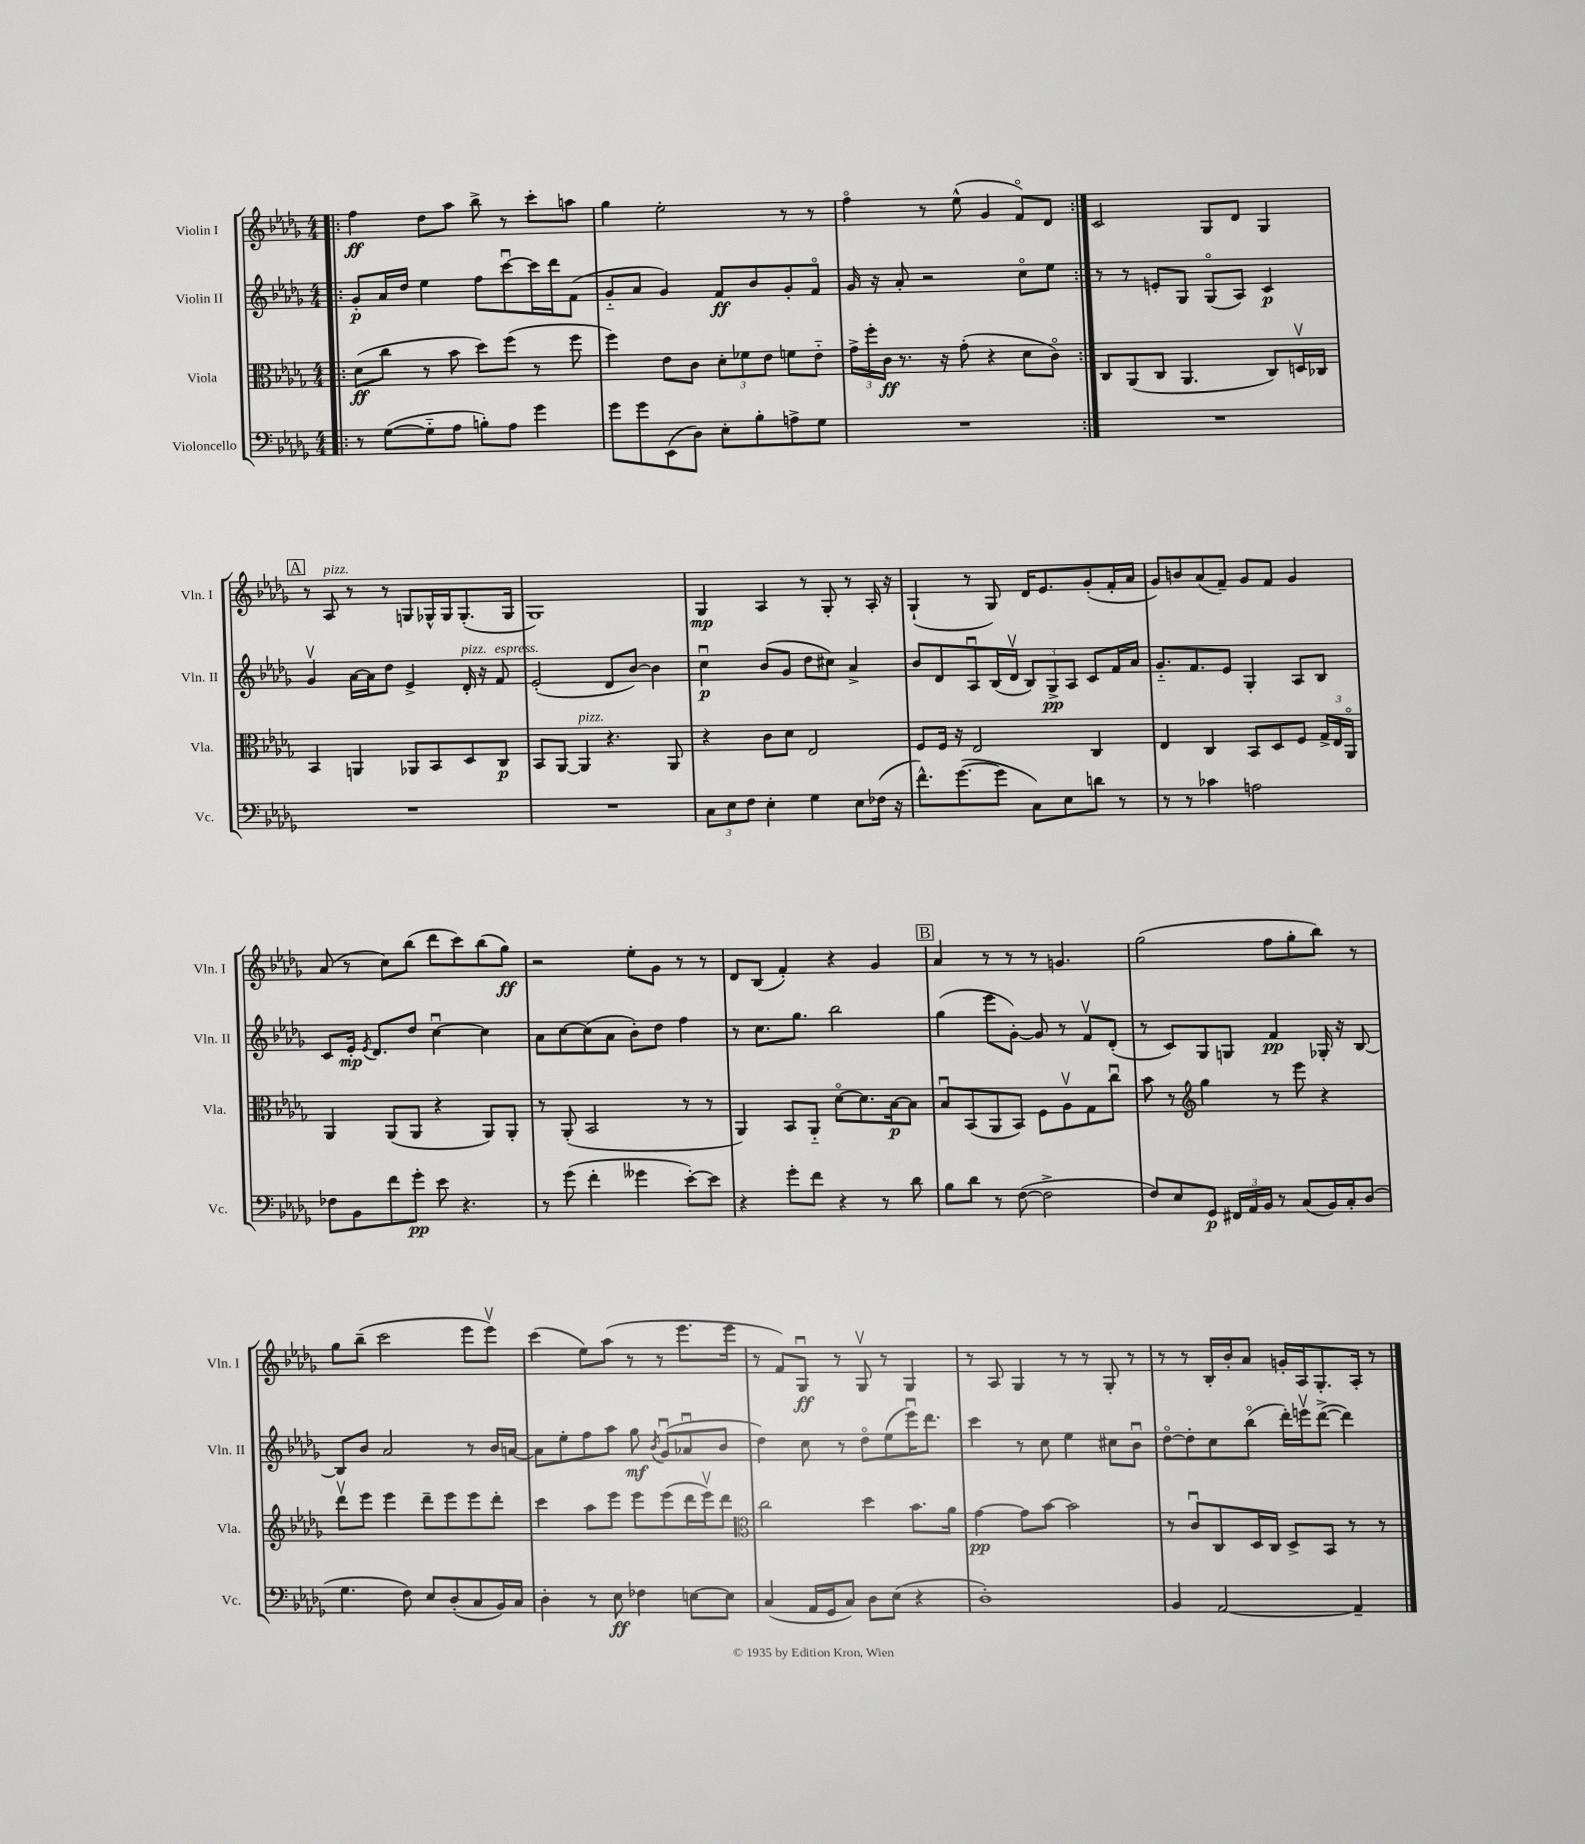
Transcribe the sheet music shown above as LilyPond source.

<<
\new StaffGroup <<
\new Staff = "s0" \with { instrumentName = "Violin I" shortInstrumentName = "Vln. I" } {
    \clef treble \key des \major \numericTimeSignature \time 4/4
    \autoBeamOff \repeat volta 2 { \bar ".|:" f''4\ff des''8[ aes''8] bes''8-> r8 c'''8[-. a''8] |
    ges''4 ees''2-. r8 r8 |
    f''4\flageolet r8 ees''8-^( ges'4 f'8[\flageolet) des'8] | }
    c'2 ges8[ des'8] ges4 |
    \mark \markup { \box "A" } r8 aes8^\markup { \italic "pizz." } r8 r8 g8[ ges16-^ ges16 ges8.-.( ges16] |
    ges1) |
    ges4\mp aes4 r8 ges8-. r8 aes16-. r16 |
    ges4-!( r8 ges8) des'16[ ees'8. ges'8-.( f'16-. aes'16] |
    ges'8[) b'8 aes'8( f'8]--) ges'8[ f'8] ges'4 |
    aes'8( r8 c''8[) bes''8]( des'''8[ c'''8) bes''8( ges''8]\ff) |
    r2 ees''8[-. ges'8] r8 r8 |
    des'8[ bes8]( f'4-.) r4 ges'4 |
    \mark \markup { \box "B" } aes'4 r8 r8 r8 g'4. |
    ges''2( f''8[ ges''8-. bes''8]) r8 |
    ges''8[ bes''8]--( c'''2 ees'''8[ ees'''8]\upbow) |
    c'''4( ees''8[) aes''8]( r8 r8 ees'''8.[ ees'''16] |
    r8 f'8[) ges8]\downbow\ff r8 ges8\upbow r8 ges4 |
    r8 aes8 ges4 r8 r8 ges8-. r8 |
    r8 r8 bes16[-. bes'16-. aes'8] g'16[-. aes16 ges8.-. aes16]-. r8 \bar "|." |
}
\new Staff = "s1" \with { instrumentName = "Violin II" shortInstrumentName = "Vln. II" } {
    \clef treble \key des \major \numericTimeSignature \time 4/4
    \autoBeamOff \repeat volta 2 { \bar ".|:" ges'8[-.\p aes'16 des''16] ees''4 f''8[ c'''8~\downbow c'''16 des'''16 f'8]( |
    ges'8[-_ aes'8] ges'4) f'8[\ff bes'8 ges'8-. f'8]\flageolet |
    ges'16 r16 aes'8-. r2 c''8[\flageolet ees''8] | }
    r8 r8 e'8[-. ges8] ges8[\flageolet( aes8]) c'4\p |
    \mark \markup { \box "A" } ges'4\upbow aes'16[~ aes'16 des''8] ees'4-> des'16-.^\markup { \italic "pizz." } r16 f'8^\markup { \italic "espress." } |
    ees'2-.( des'8[ bes'8]~) bes'4 |
    c''4\downbow\p bes'8[( ges'8] des''8[ cis''8]) aes'4-> |
    bes'8[ des'8 aes8\downbow bes16( des'16]\upbow \tuplet 3/2 { bes8[) ges8->\pp aes8] } c'8[ f'16 aes'16] |
    ges'8.[-_ f'8. ees'8] ges4-. aes8[ bes8] |
    c'8[ ees'16]-.\mp \acciaccatura { ees'8 } des'8.[ des''8] c''4~\downbow c''4 |
    aes'8[ c''8~ c''8( aes'8] bes'8[-.) des''8] f''4 |
    r8 c''8.[ ges''8.] bes''2 |
    \mark \markup { \box "B" } ges''4( ees'''8[ ges'8]~-.) ges'8 r8 f'8[\upbow des'8]-.( |
    r8 c'8[) ges8 g8] f'4\pp ges16-. r16 bes8~ |
    bes8[ bes'8] aes'2 r8 bes'16[ a'16]~ |
    a'8[ ees''8-. f''8 aes''8] ges''8\mf \acciaccatura { bes'8 } ges'8[\downbow( aes'8\downbow bes'8] |
    des''4) c''8 r8 des''8[\flageolet ees''8( ees'''16\downbow) des'''8.] |
    c'''4 r8 c''8 ees''4 cis''8[ bes'8]\downbow |
    des''8[~\flageolet des''8-. c''8 bes''8]\flageolet( des'''16[-.) e'''16\upbow des'''8]~->( des'''4) \bar "|." |
}
\new Staff = "s2" \with { instrumentName = "Viola" shortInstrumentName = "Vla." } {
    \clef alto \key des \major \numericTimeSignature \time 4/4
    \autoBeamOff \repeat volta 2 { \bar ".|:" des'8[\ff( c''8] r8 bes'8 des''8[) f''8]( r8 f''8 |
    f''4) ees'8[ c'8] \tuplet 3/2 { des'8[-. fes'8 ees'8] } f'8[ ees'8]-_ |
    \tuplet 3/2 { ges'16[-> f''16-. c'16]\ff } r8. r16 ges'8-.( r4 des'8[ c'8]\flageolet) | }
    c8[ aes,8( c8] aes,4. c8[) d16\upbow ces16] |
    \mark \markup { \box "A" } bes,4 a,4 aes,8[ bes,8 des8 c8]\p |
    bes,8[ aes,8]~ aes,4^\markup { \italic "pizz." } r4. aes,8 |
    r4 c'8[ des'8] ees2 |
    f8[ f16] r16 ees2 c4 |
    ees4 c4 bes,8[ des8 f8] \tuplet 3/2 { ges16[-> ees16 aes,16]\flageolet } |
    aes,4 aes,8[( aes,8] r4 aes,8[) aes,8]-. |
    r8 aes,8-.( bes,2 r8 r8 |
    aes,4) bes,8[ aes,8]-_ des'8[~\flageolet des'8. bes16~\p bes8] |
    \mark \markup { \box "B" } bes8[\downbow bes,8( aes,8 bes,8]) f8[ aes8\upbow ges8 c''8]\downbow |
    bes'8 r8 \clef treble ges''4 r8 ees'''8 r4 |
    des'''8[\upbow ees'''8] ees'''4 des'''8[-- ees'''8 ees'''8 des'''8]-. |
    c'''4 aes''8[ ees'''8] ees'''8[ ees'''8( des'''16 ees'''16\upbow) des'''8] |
    \clef alto c''2 des''4 bes'8.[ aes'16] |
    ges'4~\pp ges'8[ bes'8]~ bes'2 |
    r8 c'8[\downbow c8 des16 c16] des8[-> bes,8] r8 r8 \bar "|." |
}
\new Staff = "s3" \with { instrumentName = "Violoncello" shortInstrumentName = "Vc." } {
    \clef bass \key des \major \numericTimeSignature \time 4/4
    \autoBeamOff \repeat volta 2 { \bar ".|:" r8 ges8[~( ges8-_ aes8] b8[-.) aes8] ges'4 |
    ges'8[ ges'8 ees,8( des8]) ees8[-. bes8-. a8-> ges8] |
    R1 | }
    R1 |
    \mark \markup { \box "A" } R1 |
    R1 |
    \tuplet 3/2 { c8[ ees8 f8] } ees4-. ges4 ees8[ fes16]( r16 |
    f'8.[-^) ges'8.~( ges'8] c8[) ees8 d'8] r8 |
    r8 r8 ces'4 a2 |
    fes8[ bes,8 f'8 ges'8]-.\pp ees'8 r4. |
    r8 ges'8( f'4-. geses'4 ees'8[~-.) ees'8] |
    r4 ges'8[-. f'8] r4 r8 des'8 |
    \mark \markup { \box "B" } bes8[ des'8] r8 f8~( f2-> |
    f8[) ees8 ges,8]\p \tuplet 3/2 { fis,16[ aes,16 bes,16] } r8 c8[( bes,16) c16-. des8]( |
    ges4. f8) ees8[ des8-.( c8 bes,16) c16] |
    des4-. r8 ees8\ff fes4 e8[~ e8] |
    c4( aes,16[ ges,16 c8]) des8[ ees8]( r4 |
    des1-.) |
    bes,4 aes,2~ aes,4-- \bar "|." |
}
>>
>>
\layout { \context { \Score \remove "Bar_number_engraver" } }
